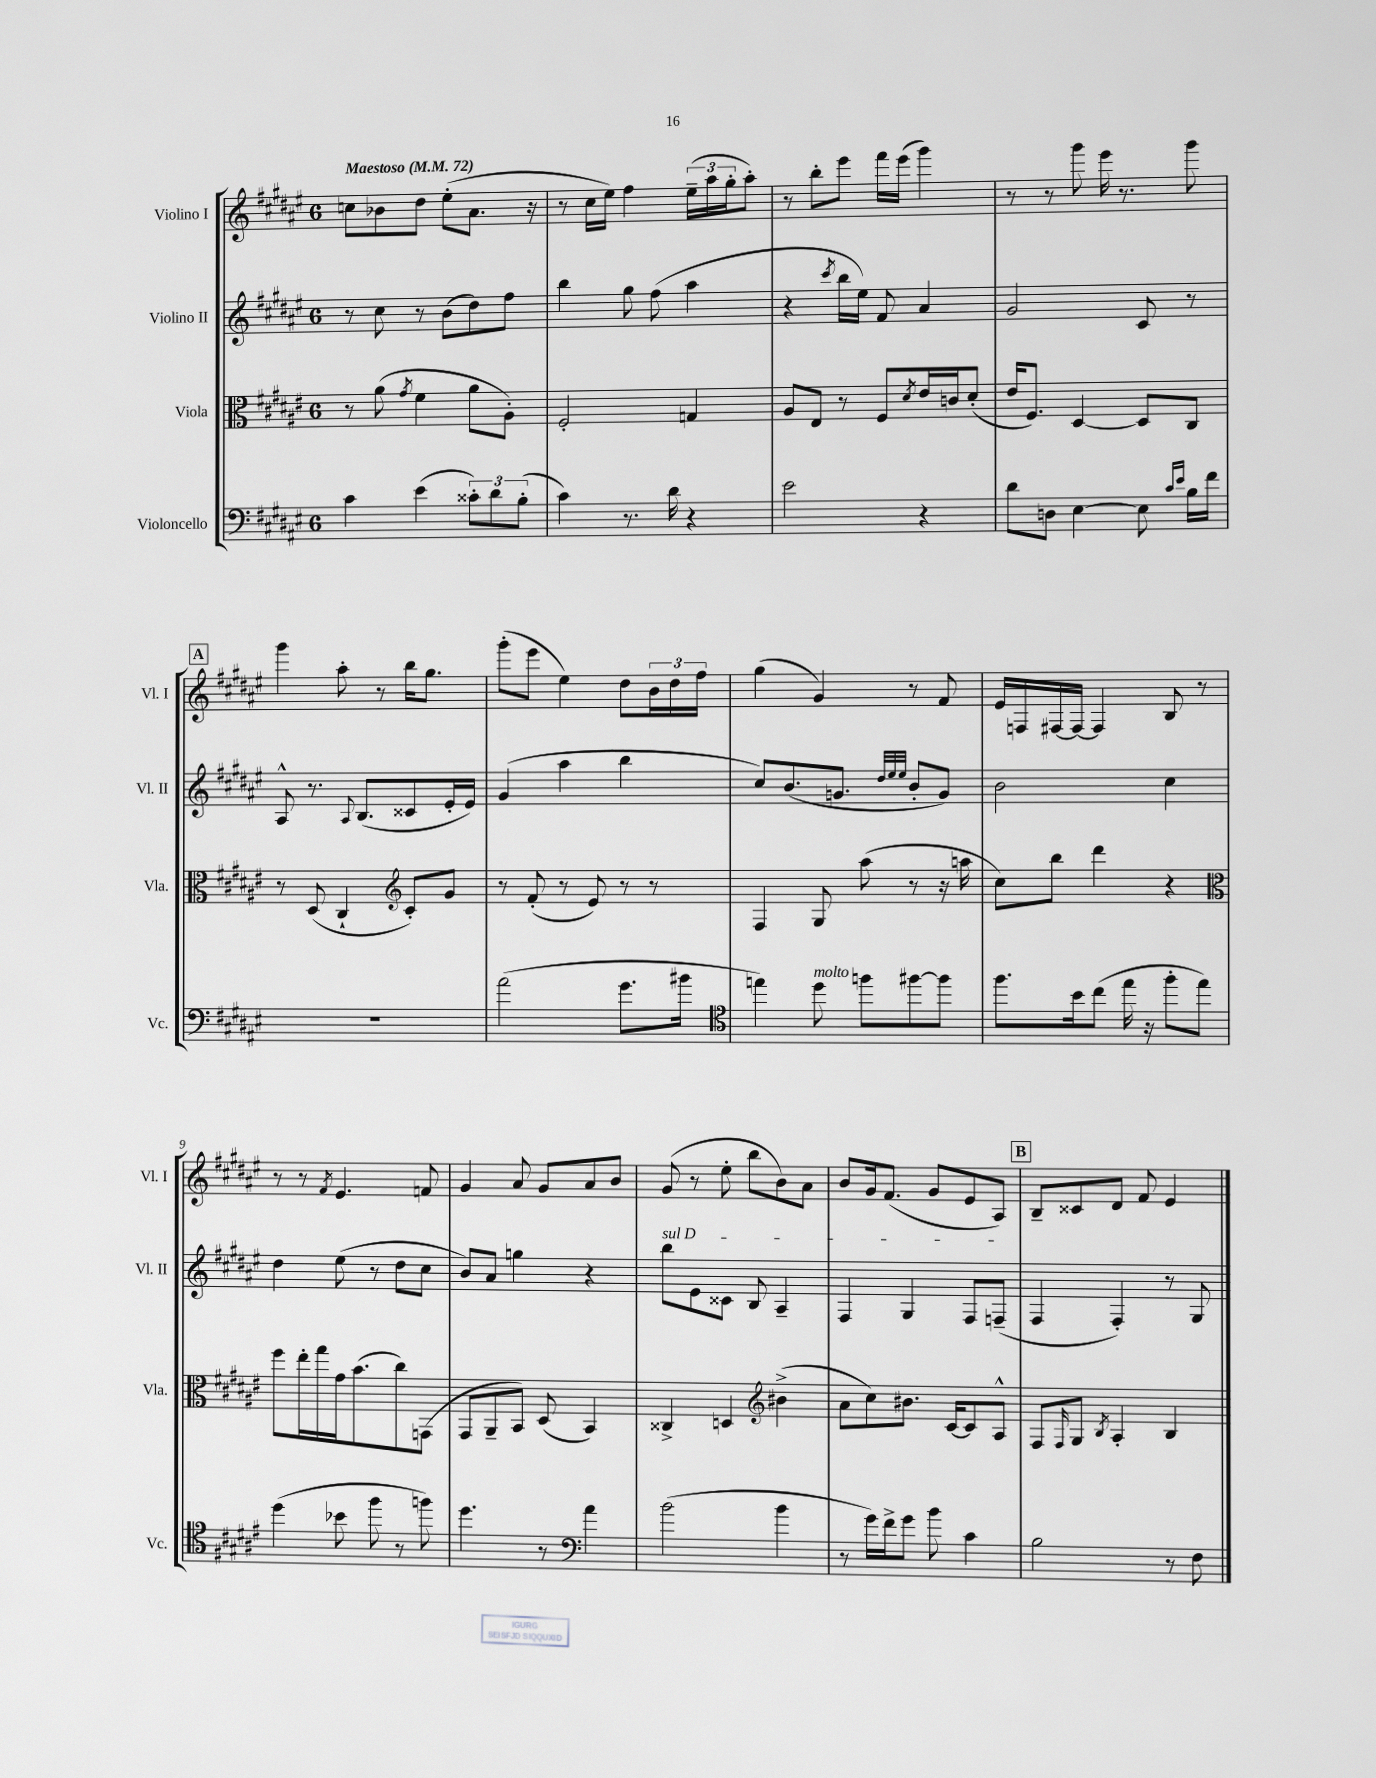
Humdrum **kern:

**kern	**kern	**kern	**kern
*staff4	*staff3	*staff2	*staff1
*clefF4	*clefC3	*clefG2	*clefG2
*k[f#c#g#d#a#e#]	*k[f#c#g#d#a#e#]	*k[f#c#g#d#a#e#]	*k[f#c#g#d#a#e#]
*M6/8	*M6/8	*M6/8	*M6/8
*MM72	*MM72	*MM72	*MM72
4c#	8r	8r	8cc
.	(8a#	8cc#	8b-
.	8qg#	.	.
(4e#	4f#	8r	8dd#
.	.	(8b	(8ee#'
12c##')	8a#	8dd#)	8.a#
12d#	.	.	.
.	8A#')	8ff#	.
(12B'	.	.	.
.	.	.	16r
=	=	=	=
4c#)	2F#'	4bb	8r
.	.	.	16cc#
.	.	.	16ee#)
8.r	.	8gg#	4ff#
.	.	(8ff#	.
16d#	.	.	.
4r	4G	4aa#	(24ee#~
.	.	.	24aa#
.	.	.	24gg#'
.	.	.	8aa#')
=	=	=	=
2e#	8A#	4r	8r
.	8E#	.	8bb'
.	.	8qccc#	.
.	8r	16bb	8eee#
.	.	16ee#)	.
.	8F#	8f#	16fff#
.	.	.	(16eee#
.	8qd#	.	.
4r	16e#	4a#	4ggg#)
.	16c	.	.
.	(8d#'	.	.
=	=	=	=
8d#	16e#	2g#	8r
.	8.F#)	.	.
8D	.	.	8r
[4E#	[4D#	.	8ggg#
.	.	.	16eee#
.	.	.	8.r
8E#]	8D#]	8c#	.
16qqc#	.	.	.
16qqe#	.	.	.
16B	8C#	8r	8ggg#
16f#	.	.	.
=	=	=	=
2.r	8r	8A#^^	4ggg#
.	(8D#	8.r	.
.	4C#`	.	8aa#'
.	.	8qqA#	.
.	.	(8.B	.
.	.	.	8r
*	*clefG2	*	*
.	8c#')	8c##	16bb
.	.	.	8.gg#
.	8g#	16e#'	.
.	.	16e#)	.
=	=	=	=
(2a#	8r	(4g#	(8ggg#'
.	(8f#'	.	8eee#
.	8r	4aa#	4ee#)
.	8e#)	.	.
8.g#	8r	4bb	8dd#
.	8r	.	24b
.	.	.	24dd#
16b#	.	.	.
.	.	.	24ff#
=	=	=	=
*clefC4	*	*	*
4ee)	4F#	8cc#)	(4gg#
.	.	(8.b	.
8dd#	8G#	.	4g#)
.	.	8.g	.
8ff	(8aa#	.	.
.	.	32qqdd#	.
.	.	32qqee#	.
.	.	32qqee#	.
[8ff#	8r	8b'	8r
8ff#]	16r	8g)	8f#
.	16aa	.	.
=	=	=	=
8.ff#	8cc#)	2b	16e#
.	.	.	16F
.	8bb	.	[16F#
16b	.	.	16F#_
(8cc#	4ddd#	.	4F#]
16ee#	.	.	.
16r	.	.	.
8ff#'	4r	4cc#	8B
8ee#)	.	.	8r
=	=	=	=
*	*clefC3	*	*
(4dd#	8ff#	4dd#	8r
.	16ee#'	.	8r
.	16gg#	.	.
.	.	.	8qf#
8b-	16g#	(8ee#	4.e#
.	(8.b	.	.
8ff#	.	8r	.
8r	8cc#)	8dd#	.
8ff)	(8GG	8cc#	8f
=	=	=	=
4.dd#	8GG#	8b)	4g#
.	8AA#~	8a#	.
.	8BB)	4gg	8a#
8r	(8D#	.	8g#
*clefF4	*	*	*
4a#	4BB)	4r	8a#
.	.	.	8b
=	=	=	=
(2b	4C##^	8bb	(8g#
.	.	8e#	8r
.	4D	8c##	8ee#'
.	.	8B	8bb
*	*clefG2	*	*
4b	(4b#^	4A#~	8b)
.	.	.	8a#
=	=	=	=
8r	8a#	4F#	8b
16g#)	8cc#)	.	16g#
16f#^	.	.	(8.f#
8g#	8.b#	4G#	.
8b	.	.	8g#
.	[16c#	.	.
4c#	8c#]	8F#	8e#
.	8A#^^	(8F~	8A#)
=	=	=	=
2B	8F#	4F#	8B~
.	16qqF#	.	.
.	8G#	.	8c##
.	8qB	.	.
.	4A#'	4F#')	8d#
.	.	.	8f#
8r	4B	8r	4e#
8F#	.	8G#	.
==	==	==	==
*-	*-	*-	*-
